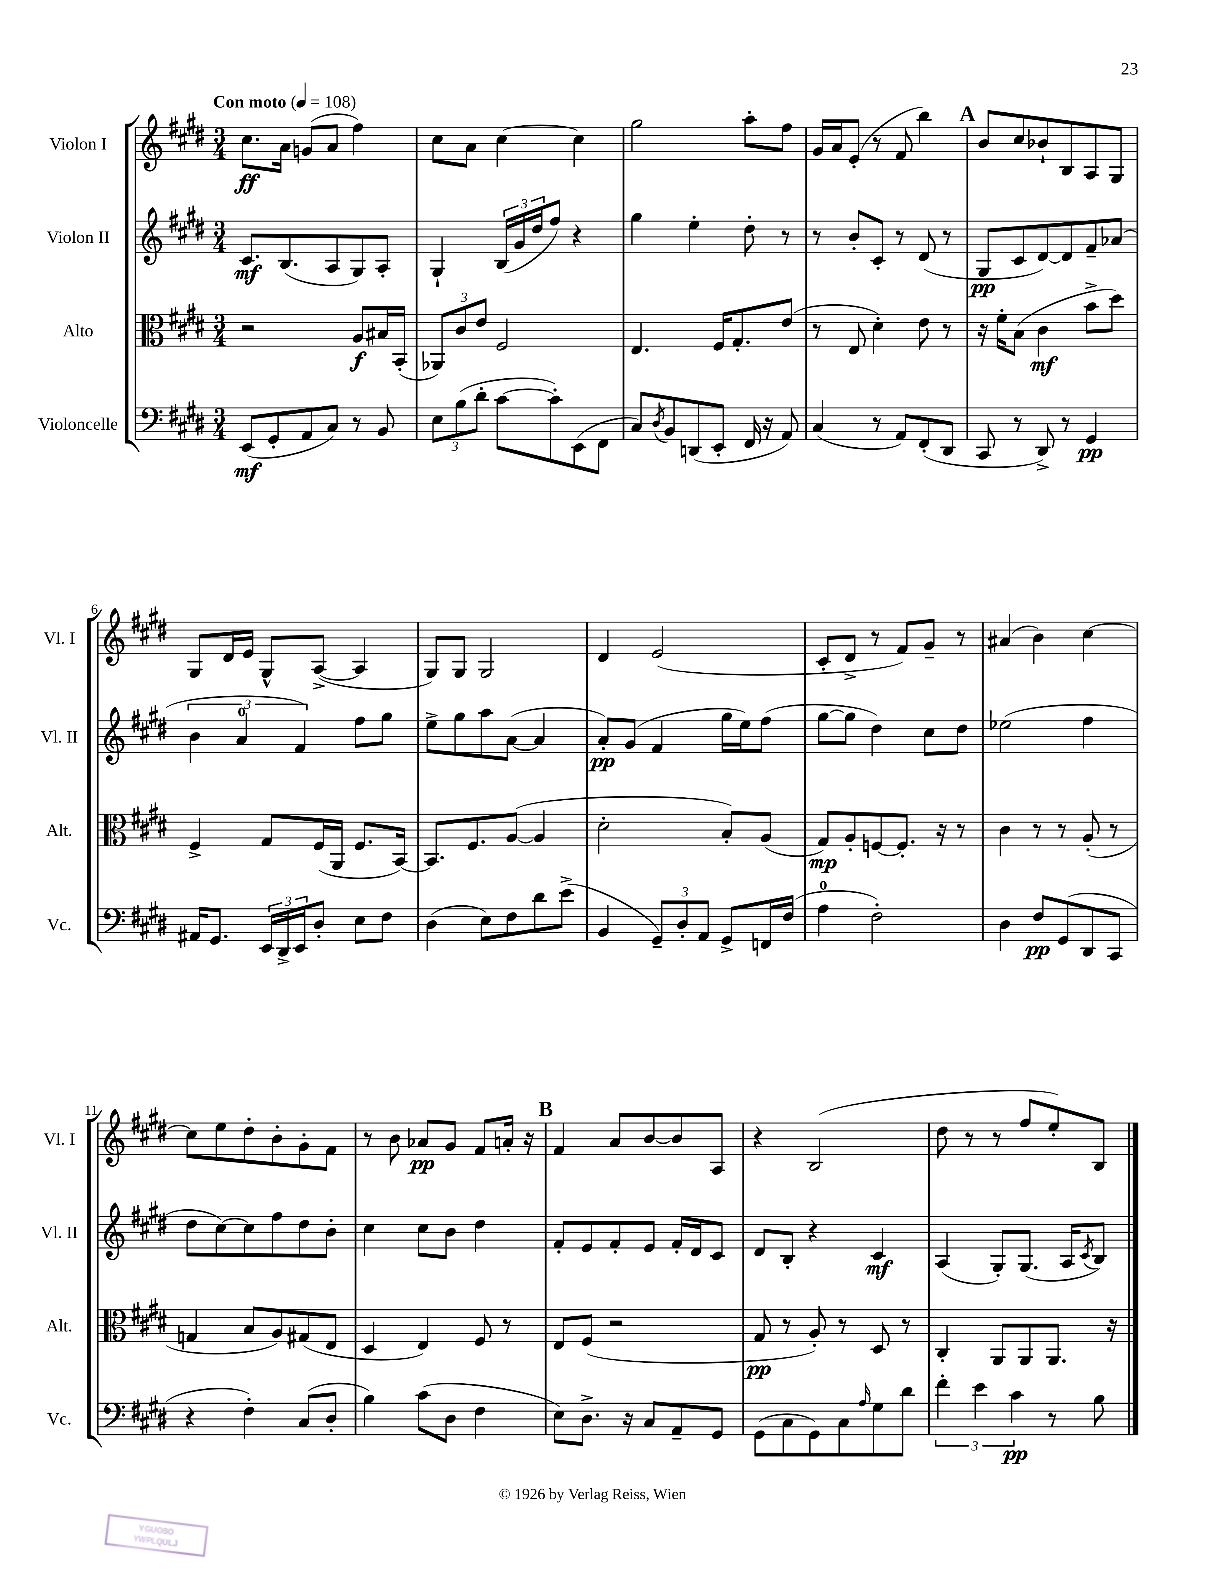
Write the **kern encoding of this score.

**kern	**kern	**kern	**kern
*staff4	*staff3	*staff2	*staff1
*clefF4	*clefC3	*clefG2	*clefG2
*k[f#c#g#d#]	*k[f#c#g#d#]	*k[f#c#g#d#]	*k[f#c#g#d#]
*M3/4	*M3/4	*M3/4	*M3/4
*MM108	*MM108	*MM108	*MM108
(8EE/L	2r	8.c#/L	8.cc#\L
8GG#'/	.	.	.
.	.	(8.B/	16a\Jk
8AA/	.	.	(8g/L
8C#/J)	.	8A/	8a/J
8r	8A/L	8G#/)	4ff#\)
8BB/	16B#/L	8A'/J	.
.	(16BB'/JJ	.	.
=	=	=	=
12E\L	12AA-/L)	4G#`/	8cc#\L
(12B\	12c#/	.	.
.	.	.	8a\J
12d#'\J	12e/J	.	.
[8c#\L	2F#/	(24B/LL	[4cc#\
.	.	24g#/	.
.	.	24dd#/J	.
8c#'\])	.	8ff#/J)	.
(8EE\	.	4r	4cc#\]
8FF#\J	.	.	.
=	=	=	=
8C#/L)	4.E/	4gg#\	2gg#\
8qD#/	.	.	.
8BB/	.	.	.
(8DD/	.	4ee'\	.
8EE'/J	16F#/LK	.	.
.	8.G#'/	.	.
16FF#/	.	8dd#'\	8aa'\L
16r	.	.	.
8AA/)	(8e/J	8r	8ff#\J
=	=	=	=
(4C#/	8r	8r	16g#/LL
.	.	.	16a/J
.	8E/	8b'/L	(8e'/J
8r	4d#'\)	8c#'/J	8r
8AA/L)	.	8r	8f#/
(8FF#'/	8e\	(8d#/	4bb\)
8DD#/J	8r	8r	.
=	=	=	=
8CC#/	16r	8G#/L	8b/L
.	16f#'\LK	.	.
8r	(8B\J	8c#/	8cc#/
8DD#^/)	4c#\	[8d#/)	8b-`/
8r	.	8d#/]	8B/
4GG#/	8b^\L	8f#~/	8A/
.	8dd#\J)	(8a-/J	8G#/J
=	=	=	=
16AA#/LK	4F#^/	6b\	8G#/L
8.GG#/J	.	.	.
.	.	.	16d#/L
.	.	6a/	.
.	.	.	16e/JJ
24EE/LL	8G#/L	.	8G#^^/L
24DD#^/	.	.	.
24EE/J	.	6f#/)	.
8D#'/J	(16F#/L	.	([8A^/J
.	16AA/JJ	.	.
8E\L	8.F#/L	8ff#\L	4A/]
8F#\J	.	8gg#\J	.
.	[16BB/Jk)	.	.
=	=	=	=
(4D#\	8.BB/]L	8ee^\L	8G#/L)
.	.	8gg#\	8G#/J
.	8.F#/	.	.
8E\L)	.	8aa\	2G#/
8F#\	([8A/J	([8a\J	.
8d#\	4A/]	4a/]	.
(8e^\J	.	.	.
=	=	=	=
4BB/	2d#'\	8a'/L)	4d#/
.	.	(8g#/J	.
12GG#~/L)	.	4f#/	(2e/
12D#'/	.	.	.
12AA/J	.	.	.
8GG#^/L	8B'/L)	16gg#\LL	.
.	.	16ee\J)	.
16FF/L	(8A/J	(8ff#\J	.
(16F#/JJ	.	.	.
=	=	=	=
4A\	8G#/L)	[8gg#\L	8c#'/L
.	8A'/	8gg#\]J	8d#^/J
2F#'\)	[8F/	4dd#\)	8r
.	8.F'/]J	.	8f#/L)
.	.	8cc#\L	8g#~/J
.	16r	.	.
.	8r	8dd#\J	8r
=	=	=	=
4D#\	4c#\	(2ee-\	(4a#/
8F#/L	8r	.	4b\)
(8GG#/	8r	.	.
8DD#/	(8A'/	4ff#\	[4cc#\
8CC#/J	8r	.	.
=	=	=	=
4r	4G/	8dd#\L	8cc#\]L
.	.	[8cc#\)	8ee\
4F#'\)	8B/L	8cc#\]	8dd#'\
.	8A/)	8ff#\	8b'\
(8C#/L	(8G#/	8dd#\	8g#'\
8D#'/J	8E/J	8b'\J	8f#\J
=	=	=	=
4B\)	4D#/	4cc#\	8r
.	.	.	8b\
(8c#\L	4E/)	8cc#\L	8a-/L
8D#\J	.	8b\J	8g#/J
4F#\	8F#/	4dd#\	8f#/L
.	8r	.	16a'/Jk
.	.	.	16r
=	=	=	=
8E\L)	8E/L	8f#'/L	4f#/
8.D#^\J	(8F#/J	8e/	.
.	2r	8f#'/	8a/L
16r	.	.	.
8C#/L	.	8e/J	[8b/
8AA~/	.	16f#'/LL	8b/]
.	.	16d#/J	.
8GG#/J	.	8c#/J	8A/J
=	=	=	=
(8GG#\L	8G#/	8d#/L	4r
8C#\	8r	8B'/J	.
8GG#\)	8A'/)	4r	(2B/
8C#\	8r	.	.
16qqA/	.	.	.
8G#\	8D#/	4c#/	.
8d#\J	8r	.	.
=	=	=	=
6f#'\	4C#'/	(4A/	8dd#\
.	.	.	8r
6e\	.	.	.
.	8AA/L	8G#'/L)	8r
6c#\	.	.	.
.	8AA/	(8.G#/J	8ff#/L
8r	8.AA/J	.	8ee'/)
.	.	16A/LK	.
.	.	8qc#/	.
8B\	.	8B/J)	8B/J
.	16r	.	.
==	==	==	==
*-	*-	*-	*-
